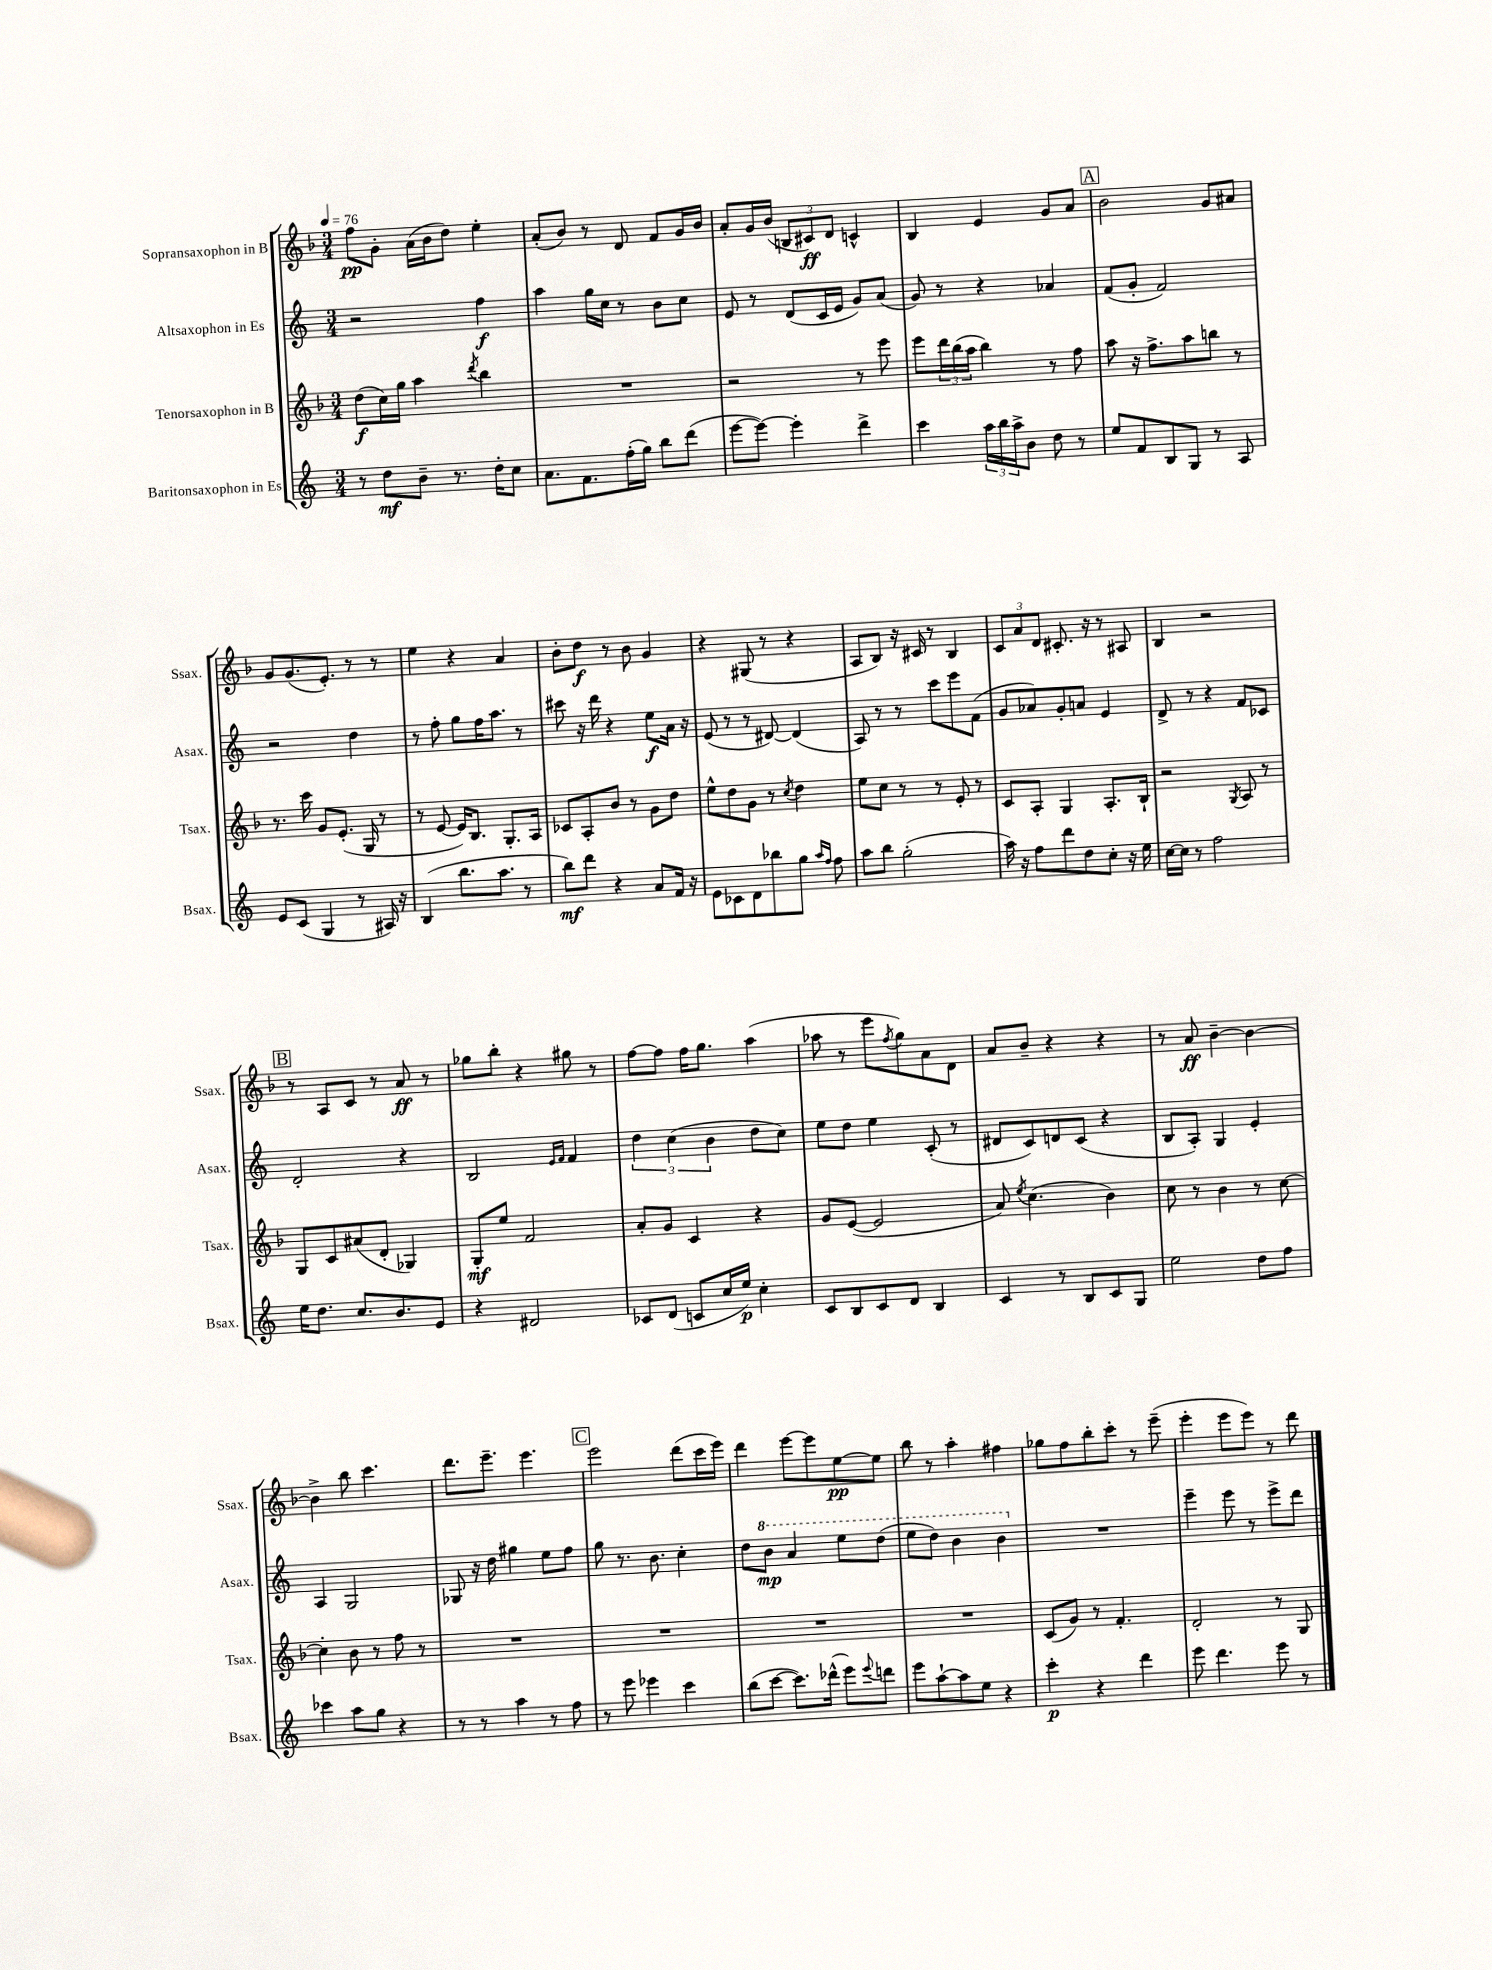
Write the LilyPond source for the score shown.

<<
\new StaffGroup <<
\new Staff = "s0" \with { instrumentName = "Sopransaxophon in B" shortInstrumentName = "Ssax." } {
    \clef treble \key f \major \numericTimeSignature \time 3/4 \tempo 4 = 76
    f''8\pp g'8-. a'16( bes'16 d''8) e''4-. |
    a'8-.( bes'8) r8 d'8 f'8 g'16 bes'16 |
    a'8-. g'16 bes'16( \tuplet 3/2 { b8 cis'8\ff) d'8 } c'4-^ |
    bes4 e'4 g'8 a'8 |
    \mark \markup { \box "A" } bes'2 g'8 ais'8 |
    g'8 g'8.( e'8.-.) r8 r8 |
    e''4 r4 a'4 |
    bes'8-. d''8\f r8 bes'8 g'4 |
    r4 gis8( r8 r4 |
    a8 bes8) r16 cis'16 r8 bes4 |
    \tuplet 3/2 { c'8 a'8 d'8 } cis'8.-. r16 r8 ais8 |
    bes4 r2 |
    \mark \markup { \box "B" } r8 a8 c'8 r8 a'8\ff r8 |
    ges''8 bes''8-. r4 gis''8 r8 |
    f''8~ f''8 f''16 g''8. a''4( |
    aes''8 r8 e'''8 \acciaccatura { f''8 } g''8) a'8 d'8 |
    a'8 bes'8-- r4 r4 |
    r8 a'8\ff bes'4~-- bes'4~ |
    bes'4-> bes''8 c'''4. |
    d'''8. e'''8.-- e'''4. |
    \mark \markup { \box "C" } e'''2 d'''8( c'''16 e'''16) |
    d'''4 e'''8~ e'''8 e''8~\pp e''8 |
    bes''8 r8 a''4-. fis''4 |
    ges''8 f''8 bes''8-. c'''8-. r8 e'''8--( |
    e'''4-. e'''8 e'''8) r8 d'''8 \bar "|." |
}
\new Staff = "s1" \with { instrumentName = "Altsaxophon in Es" shortInstrumentName = "Asax." } {
    \clef treble \key c \major \numericTimeSignature \time 3/4
    r2 f''4\f |
    a''4 g''16 c''16 r8 b'8 c''8 |
    e'8 r8 d'8( c'16 e'16 g'8) a'8( |
    g'8) r8 r4 aes'4 |
    \mark \markup { \box "A" } f'8( g'8-. f'2) |
    r2 d''4 |
    r8 f''8-. g''8 f''16 a''8. r8 |
    cis'''8 r16 d'''16 r4 e''8\f a'16 r16 |
    e'8( r8 r8 dis'8~) dis'4( |
    a8) r8 r8 c'''8 e'''8 f'8( |
    g'8 aes'8) g'8-. a'8 e'4 |
    d'8-> r8 r4 f'8 ces'8 |
    \mark \markup { \box "B" } d'2-. r4 |
    b2 \grace { e'16 f'16 } f'4 |
    \tuplet 3/2 { d''4 c''4( b'4 } d''8 c''8) |
    e''8 d''8 e''4 c'8-.( r8 |
    dis'8 c'8) d'8 c'8( r4 |
    b8 a8-.) g4 e'4-. |
    a4 g2 |
    ges8 r16 d''16 gis''4 e''8 f''8 |
    \mark \markup { \box "C" } g''8 r8. b'8. c''4-. |
    d''8 \ottava #1 b''8\mp a''4 e'''8 d'''8( |
    e'''8 d'''8) b''4 b''4 \ottava #0 |
    R2. |
    e'''4-- e'''8 r8 e'''8-> d'''8 \bar "|." |
}
\new Staff = "s2" \with { instrumentName = "Tenorsaxophon in B" shortInstrumentName = "Tsax." } {
    \clef treble \key f \major \numericTimeSignature \time 3/4
    d''8\f( c''16) g''16 a''4 \acciaccatura { d'''8 } bes''4 |
    R2. |
    r2 r8 e'''8 |
    e'''8 \tuplet 3/2 { d'''16 bes''16( a''16 } bes''4) r8 f''8 |
    \mark \markup { \box "A" } a''8 r16 f''8.-> a''8 b''8 r8 |
    r8. c'''16 g'8 e'8.-.( g16 r8 |
    r8 e'8~ e'16) bes8. g8.-. a16 |
    ces'8 a8-. bes'8 r8 g'8 d''8 |
    e''8-^ d''8 g'8 r8 \acciaccatura { c''8 } d''4 |
    e''8 c''8 r8 r8 e'8-. r8 |
    c'8 a8-. g4 a8.-. bes16-! |
    r2 \acciaccatura { g8 } a8 r8 |
    \mark \markup { \box "B" } g8 c'8 ais'8( d'8-. ges4) |
    g8-.\mf e''8 f'2 |
    a'8-. g'8 c'4 r4 |
    g'8 e'8~( e'2 |
    a'8) \acciaccatura { e''8 } c''4.( bes'4) |
    c''8 r8 bes'4 r8 c''8~ |
    c''4-. bes'8 r8 f''8 r8 |
    R2. |
    \mark \markup { \box "C" } R2. |
    R2. |
    R2. |
    c'8( g'8) r8 f'4.-. |
    d'2-. r8 g8 \bar "|." |
}
\new Staff = "s3" \with { instrumentName = "Baritonsaxophon in Es" shortInstrumentName = "Bsax." } {
    \clef treble \key c \major \numericTimeSignature \time 3/4
    r8 d''8\mf b'8-- r8. d''16-. c''8 |
    a'8. f'8. f''16-.( g''16) b''8 d'''8( |
    e'''8~ e'''8~) e'''4-. d'''4-> |
    c'''4 \tuplet 3/2 { a''16 b''16 a''16-> } b'8 d''8 r8 |
    \mark \markup { \box "A" } e''8 f'8 b8 g8 r8 a8 |
    e'8 c'8( g4 r8 ais16) r16 |
    b4( b''8. a''8. r8 |
    b''8\mf) d'''8 r4 a'8 f'16 r16 |
    e'8 ces'8 d'8 bes''8 g''8 \grace { a''16 f''16 } f''8 |
    a''8 b''8 g''2-.( |
    a''16) r16 f''8 d'''8 d''8 c''8-. r16 e''16 |
    c''16~ c''16 r8 f''2 |
    \mark \markup { \box "B" } e''16 d''8. c''8. b'8. e'8 |
    r4 dis'2 |
    ces'8 d'8( c'8 c''16 e''16\p) c''4-. |
    c'8 b8 c'8 d'8 b4 |
    c'4 r8 b8 c'8 g8 |
    e''2 d''8 f''8 |
    ces'''4 a''8 g''8 r4 |
    r8 r8 a''4 r8 f''8 |
    \mark \markup { \box "C" } r8 e'''8 ees'''4 c'''4 |
    b''8( c'''8~ c'''8.) des'''16-^( e'''8) \appoggiatura { e'''8 } d'''8 |
    e'''8 a''8~-! a''8 e''8 r4 |
    c'''4-.\p r4 d'''4 |
    e'''8 d'''4. e'''8 r8 \bar "|." |
}
>>
>>
\layout { \context { \Score \remove "Bar_number_engraver" } }
